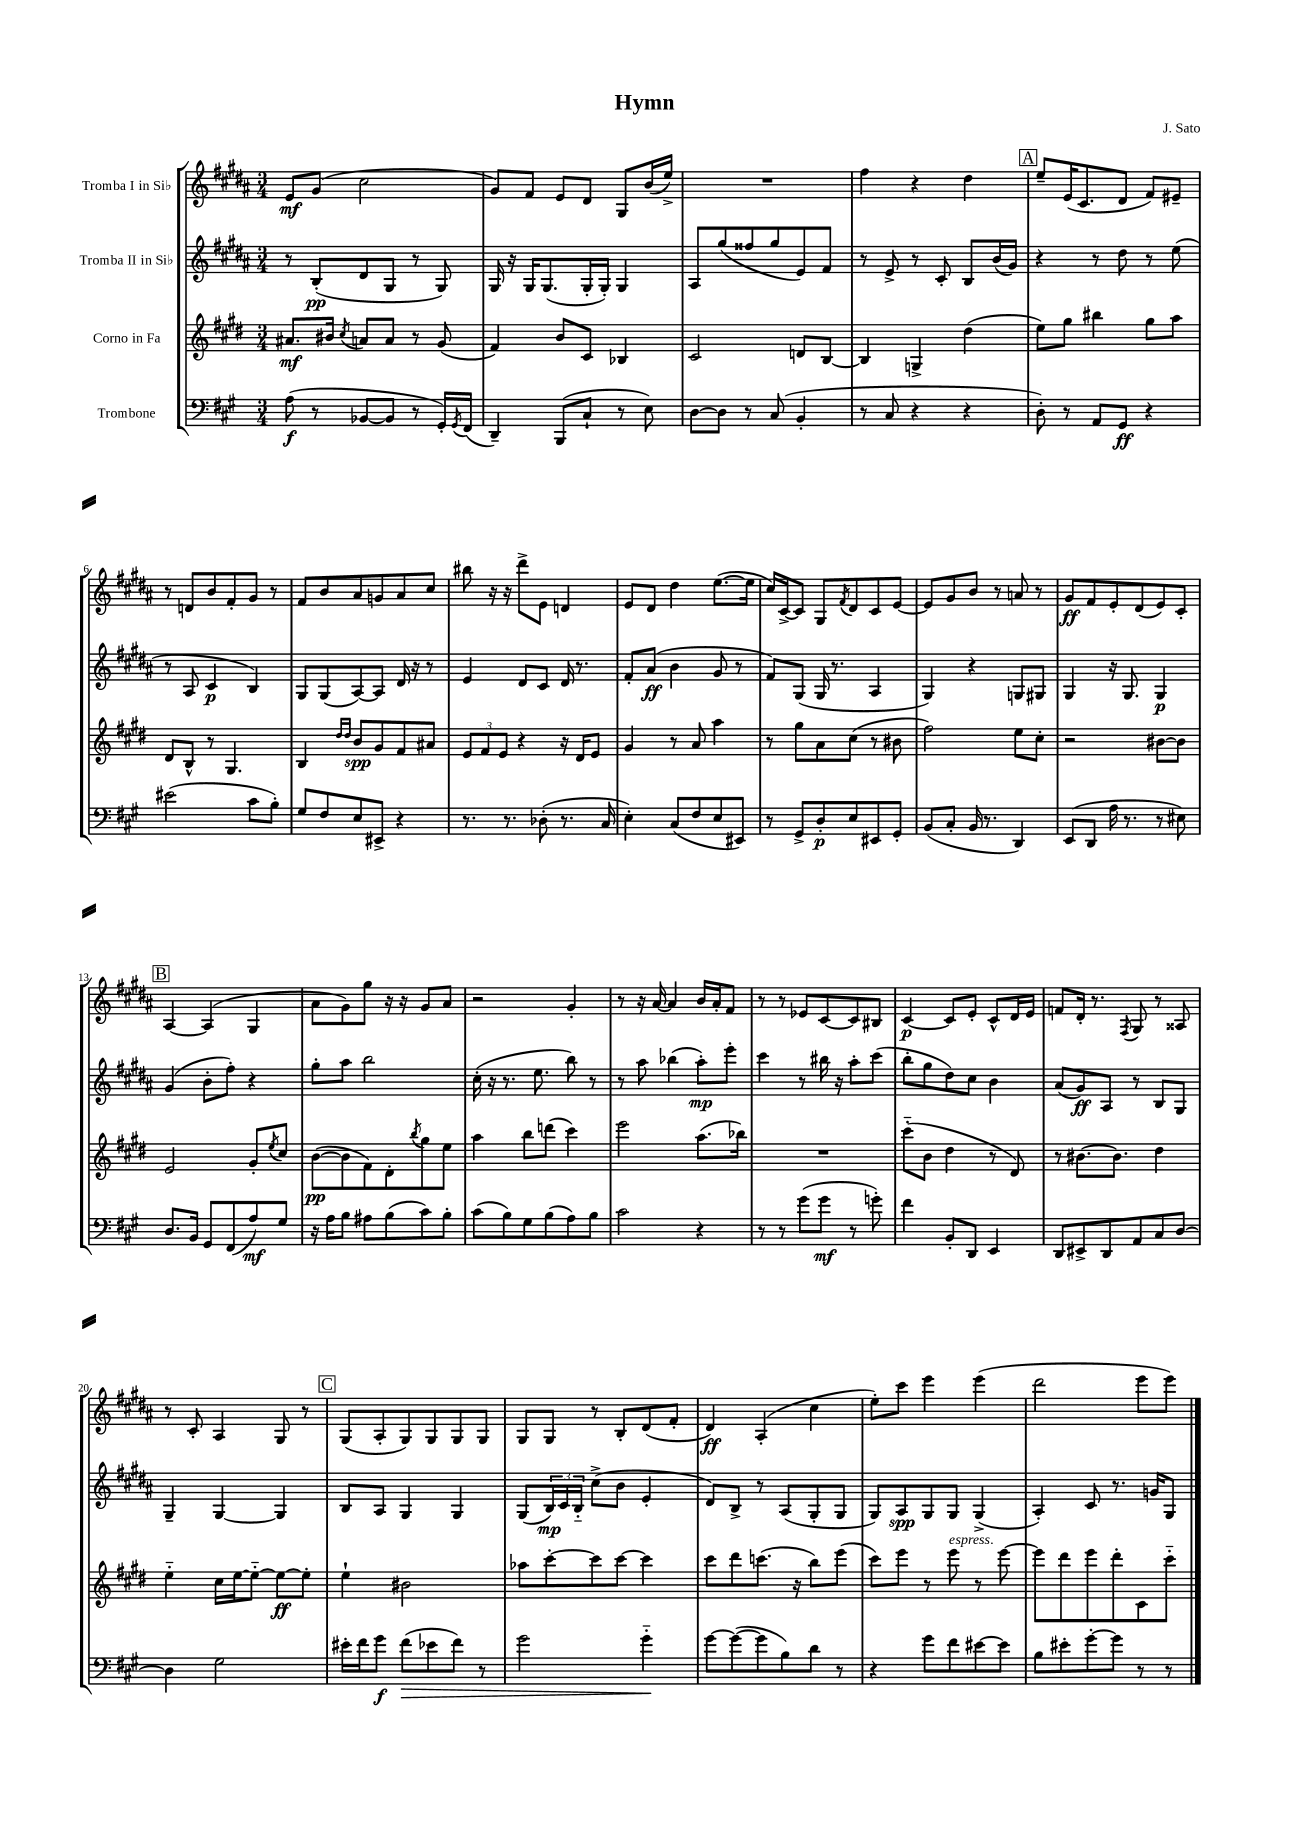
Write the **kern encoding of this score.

**kern	**dynam	**kern	**dynam	**kern	**dynam	**kern	**dynam
*part4	*part4	*part3	*part3	*part2	*part2	*part1	*part1
*staff4	*staff4	*staff3	*staff3	*staff2	*staff2	*staff1	*staff1
*I"Trombone	*	*I"Corno in Fa	*	*I"Tromba II in Si♭	*	*I"Tromba I in Si♭	*
*clefF4	*	*clefG2	*	*clefG2	*	*clefG2	*
*k[f#c#g#]	*	*k[f#c#g#d#]	*	*k[f#c#g#d#a#]	*	*k[f#c#g#d#a#]	*
*M3/4	*	*M3/4	*	*M3/4	*	*M3/4	*
=1	=1	=1	=1	=1	=1	=1	=1
(8A\	f	8.a#X/L	mf	8r	.	8e/L	mf
8r	.	.	.	(8B'/L	pp	(8g#/J	.
.	.	16b#X/Jk	.	.	.	.	.
.	.	8qcc#/	.	.	.	.	.
[8BB-X/L	.	8an/L	.	8d#/	.	2cc#\	.
8BB-/J]	.	8a/J	.	8G#/J	.	.	.
8r	.	8r	.	8r	.	.	.
16GG#'/LL)	.	(8g#/	.	8G#/)	.	.	.
8qGG#/	.	.	.	.	.	.	.
(16FF#/JJ	.	.	.	.	.	.	.
=2	=2	=2	=2	=2	=2	=2	=2
4DD~/)	.	4f#/)	.	16G#/	.	8g#/L)	.
.	.	.	.	16r	.	.	.
.	.	.	.	16G#/KL	.	8f#/J	.
.	.	.	.	(8.G#/	.	.	.
(8BBB/L	.	8b/L	.	.	.	8e/L	.
8C#`/J	.	8c#/J	.	16G#'/L	.	8d#/J	.
.	.	.	.	16G#'/JJ)	.	.	.
8r	.	4B-X/	.	4G#/	.	8G#/L	.
8E\)	.	.	.	.	.	(16b/L	.
.	.	.	.	.	.	16ee^/JJ)	.
=3	=3	=3	=3	=3	=3	=3	=3
[8D\L	.	2c#/	.	8A#/L	.	2.r	.
8D\J]	.	.	.	(8gg#/	.	.	.
8r	.	.	.	8ff##X/	.	.	.
(8C#/	.	.	.	8gg#/	.	.	.
4BB'/	.	8dn/L	.	8e/)	.	.	.
.	.	[8B/J	.	8f#/J	.	.	.
=4	=4	=4	=4	=4	=4	=4	=4
8r	.	4B/]	.	8r	.	4ff#\	.
8C#/	.	.	.	8e^/	.	.	.
4r	.	4Gn^/	.	8r	.	4r	.
.	.	.	.	8c#'/	.	.	.
4r	.	(4dd#\	.	8B/L	.	4dd#\	.
.	.	.	.	(16b/L	.	.	.
.	.	.	.	16g#/JJ)	.	.	.
!!LO:REH:place=s1:t=A
=5	=5	=5	=5	=5	=5	=5	=5
8D'\)	.	8ee\L)	.	4r	.	8ee~/L	.
8r	.	8gg#\J	.	.	.	(16e/K	.
.	.	.	.	.	.	8.c#/	.
8AA/L	.	4bb#X\	.	8r	.	.	.
8GG#/J	ff	.	.	8dd#\	.	8d#/J	.
4r	.	8gg#\L	.	8r	.	8f#/L)	.
.	.	8aa\J	.	(8ee\	.	8e#X~/J	.
!!LO:LB:g=z
=6	=6	=6	=6	=6	=6	=6	=6
(2e#X\	.	8d#/L	.	8r	.	8r	.
.	.	8B^^/J	.	8A#/	.	8dn/L	.
.	.	8r	.	4c#/	p	8b/	.
.	.	4.G#/	.	.	.	8f#'/	.
8c#\L	.	.	.	4B/)	.	8g#/J	.
8B'\J)	.	.	.	.	.	8r	.
=7	=7	=7	=7	=7	=7	=7	=7
8G#/L	.	4B/	.	8G#/L	.	8f#/L	.
8F#/	.	.	.	(8G#/	.	8b/	.
.	.	16qqdd#/LL	.	.	.	.	.
.	.	16qqdd#/JJ	.	.	.	.	.
8E/	.	8b/L	spp	[8A#/)	.	8a#/	.
8EE#X^/J	.	8g#/	.	8A#/J]	.	8gn/	.
4r	.	8f#/	.	16d#/	.	8a#/	.
.	.	.	.	16r	.	.	.
.	.	8a#X/J	.	8r	.	8cc#/J	.
=8	=8	=8	=8	=8	=8	=8	=8
8.r	.	12e/L	.	4e/	.	8bb#X\	.
.	.	12f#/	.	.	.	.	.
.	.	.	.	.	.	16r	.
.	.	12e/J	.	.	.	.	.
8.r	.	.	.	.	.	16r	.
.	.	4r	.	8d#/L	.	8ddd#^\L	.
(8D-X'\	.	.	.	8c#/J	.	8e\J	.
8.r	.	16r	.	16d#/	.	4dn/	.
.	.	16d#/KL	.	8.r	.	.	.
.	.	8e/J	.	.	.	.	.
16C#/	.	.	.	.	.	.	.
=9	=9	=9	=9	=9	=9	=9	=9
4E'\)	.	4g#/	.	8f#'/L	.	8e/L	.
.	.	.	.	(8a#/J	ff	8d#/J	.
(8C#/L	.	8r	.	4b\	.	4dd#\	.
8F#/	.	8a/	.	.	.	.	.
8E/	.	4aa\	.	8g#/	.	([8.ee\L	.
8EE#X/J)	.	.	.	8r	.	.	.
.	.	.	.	.	.	16ee\Jk]	.
=10	=10	=10	=10	=10	=10	=10	=10
8r	.	8r	.	8f#/L)	.	16cc#/LL)	.
.	.	.	.	.	.	[16c#^/J	.
8GG#^/L	.	8gg#\L	.	(8G#/J	.	8c#/J]	.
8D'/	p	8a\	.	16G#/	.	8G#/L	.
.	.	.	.	8.r	.	.	.
.	.	.	.	.	.	8qf#/	.
8E/	.	(8cc#\J	.	.	.	8d#/	.
8EE#X/	.	8r	.	4A#/	.	8c#/	.
8GG#'/J	.	8b#X\	.	.	.	[8e/J	.
=11	=11	=11	=11	=11	=11	=11	=11
(8BB/L	.	2ff#\)	.	4G#/)	.	8e/L]	.
8C#'/J	.	.	.	.	.	8g#/	.
16BB/	.	.	.	4r	.	8b/J	.
8.r	.	.	.	.	.	.	.
.	.	.	.	.	.	8r	.
4DD/)	.	8ee\L	.	8Gn/L	.	8an/	.
.	.	8cc#'\J	.	8G#X/J	.	8r	.
=12	=12	=12	=12	=12	=12	=12	=12
(8EE/L	.	2r	.	4G#/	.	8g#/L	ff
8DD/J	.	.	.	.	.	8f#/	.
16A\	.	.	.	16r	.	8e'/	.
8.r	.	.	.	8.G#/	.	.	.
.	.	.	.	.	.	(8d#/	.
8r	.	[8b#X\L	.	4G#/	p	8e/)	.
8E#X\)	.	8b#\J]	.	.	.	8c#'/J	.
!!LO:LB:g=z
!!LO:REH:place=s1:t=B
=13	=13	=13	=13	=13	=13	=13	=13
8.D/L	.	2e/	.	(4g#/	.	[4A#/	.
16BB/Jk	.	.	.	.	.	.	.
8GG#/L	.	.	.	8b'\L	.	(4A#/]	.
(8FF#/	.	.	.	8ff#'\J)	.	.	.
8A/)	mf	8g#'/L	.	4r	.	4G#/	.
.	.	8qee/	.	.	.	.	.
8G#/J	.	8cc#/J	.	.	.	.	.
=14	=14	=14	=14	=14	=14	=14	=14
16r	.	([8b\L	pp	8gg#'\L	.	8a#\L	.
16A\KL	.	.	.	.	.	.	.
8B\J	.	8b\]	.	8aa#\J	.	8g#\)	.
8A#X\L	.	8f#\)	.	2bb\	.	8gg#\J	.
(8B\	.	8d#'\	.	.	.	16r	.
.	.	.	.	.	.	16r	.
.	.	8qbb/	.	.	.	.	.
8c#\)	.	8gg#\	.	.	.	8g#/L	.
8B'\J	.	8ee\J	.	.	.	8a#/J	.
=15	=15	=15	=15	=15	=15	=15	=15
(8c#\L	.	4aa\	.	(16cc#'\	.	2r	.
.	.	.	.	16r	.	.	.
8B\)	.	.	.	8.r	.	.	.
8G#\	.	8bb\L	.	.	.	.	.
.	.	.	.	8.ee\	.	.	.
(8B\	.	(8dddn\J	.	.	.	.	.
8A\)	.	4ccc#\)	.	8bb\)	.	4g#'/	.
8B\J	.	.	.	8r	.	.	.
=16	=16	=16	=16	=16	=16	=16	=16
2c#\	.	2eee\	.	8r	.	8r	.
.	.	.	.	8aa#\	.	16r	.
.	.	.	.	.	.	[16a#/	.
.	.	.	.	(4bb-X\	.	4a#/]	.
4r	.	(8.aa\L	.	8aa#'\L)	mp	16b/LL	.
.	.	.	.	.	.	16a#'/J	.
.	.	.	.	8eee'\J	.	8f#/J	.
.	.	16bb-X\Jk)	.	.	.	.	.
=17	=17	=17	=17	=17	=17	=17	=17
8r	.	2.r	.	4ccc#\	.	8r	.
8r	.	.	.	.	.	8r	.
(8g#\L	.	.	.	8r	.	8e-X/L	.
8g#\J	mf	.	.	16bb#X\	.	[8c#/	.
.	.	.	.	16r	.	.	.
8r	.	.	.	8aa#'\L	.	8c#/]	.
8gn'\)	.	.	.	(8ccc#\J	.	8B#X/J	.
=18	=18	=18	=18	=18	=18	=18	=18
4f#\	.	(8ccc#\L	.	8bb'\L	.	[4c#/	p
.	.	8b\J	.	8gg#\	.	.	.
8BB'/L	.	4dd#\	.	8dd#\)	.	8c#/L]	.
8DD/J	.	.	.	8cc#\J	.	8e'/J	.
4EE/	.	8r	.	4b\	.	8c#^^/L	.
.	.	8d#/)	.	.	.	16d#/L	.
.	.	.	.	.	.	16e/JJ	.
=19	=19	=19	=19	=19	=19	=19	=19
8DD/L	.	8r	.	(8a#/L	.	8fn/L	.
8EE#X^/	.	[8.b#X\L	.	8g#/)	ff	16d#'/Jk	.
.	.	.	.	.	.	8.r	.
8DD/	.	.	.	8A#/J	.	.	.
.	.	8.b#\J]	.	.	.	.	.
.	.	.	.	.	.	8qF#/	.
8AA/	.	.	.	8r	.	8G#/	.
8C#/	.	4dd#\	.	8B/L	.	8r	.
[8D/J	.	.	.	8G#/J	.	8A##X/	.
!!LO:LB:g=z
=20	=20	=20	=20	=20	=20	=20	=20
4D\]	.	4ee\	.	4G#~/	.	8r	.
.	.	.	.	.	.	8c#'/	.
2G#\	.	16cc#\LL	.	[4G#/	.	4A#/	.
.	.	[16ee\J	.	.	.	.	.
.	.	8ee\J_	.	.	.	.	.
.	.	8ee\L_	ff	4G#/]	.	8G#/	.
.	.	8ee'\J]	.	.	.	8r	.
!!LO:REH:place=s1:t=C
=21	=21	=21	=21	=21	=21	=21	=21
16e#X'\LL	.	4ee`\	.	8B/L	.	(8G#/L	.
16f#\J	.	.	.	.	.	.	.
8g#\J	f	.	.	8A#/J	.	8A#'/	.
!	!LO:HP:b	!	!	!	!	!	!
(8f#\L	>	2b#X\	.	4G#/	.	8G#/)	.
8e-X\	.	.	.	.	.	8G#/	.
8f#\J)	.	.	.	4G#/	.	8G#/	.
8r	.	.	.	.	.	8G#/J	.
=22	=22	=22	=22	=22	=22	=22	=22
2g#\	.	8aa-X\L	.	(8G#/L	.	8G#/L	.
.	.	[8ccc#'\	.	24B/L)	mp	8G#/J	.
.	.	.	.	24c#/	.	.	.
.	.	.	.	24B/JJ	.	.	.
.	.	8ccc#\]	.	(8cc#^\L	.	8r	.
.	.	[8ccc#\J	.	8b\J	.	8B'/L	.
4g#\	.	4ccc#\]	.	4e'/	.	(8d#/	.
.	.	.	.	.	.	8f#'/J	.
.	]	.	.	.	.	.	.
=23	=23	=23	=23	=23	=23	=23	=23
[8g#\L	.	8ccc#\L	.	8d#/L)	.	4d#/)	ff
(8g#\_	.	8ddd#\	.	8B^/J	.	.	.
8g#\]	.	(8.cccn\J	.	8r	.	(4A#'/	.
8B\)	.	.	.	(8A#/L	.	.	.
.	.	16r	.	.	.	.	.
8d\J	.	8bb\L)	.	8G#'/	.	4cc#\	.
8r	.	(8eee\J	.	8G#/J	.	.	.
=24	=24	=24	=24	=24	=24	=24	=24
4r	.	8ccc#\L)	.	8G#/L)	.	8ee'\L)	.
.	.	8eee\J	.	8A#/	spp	8ccc#\J	.
8g#\L	.	8r	.	8G#/	.	4eee\	.
!	!	!LO:TX:a:i:t=espress.	!	!	!	!	!
8f#\	.	8eee\	.	8G#/J	.	.	.
[8e#X\	.	8r	.	(4G#^/	.	(4eee\	.
8e#\J]	.	[8eee\	.	.	.	.	.
=25	=25	=25	=25	=25	=25	=25	=25
8B\L	.	8eee\L]	.	4A#'/)	.	2ddd#\	.
8e#X'\	.	8ddd#\	.	.	.	.	.
[8g#'\	.	8eee\	.	8c#/	.	.	.
8g#\J]	.	8ddd#'\	.	8.r	.	.	.
8r	.	8c#\	.	.	.	8eee\L	.
.	.	.	.	16gn/KL	.	.	.
8r	.	8ccc#\J	.	8G#/J	.	8eee\J)	.
==	==	==	==	==	==	==	==
*-	*-	*-	*-	*-	*-	*-	*-
